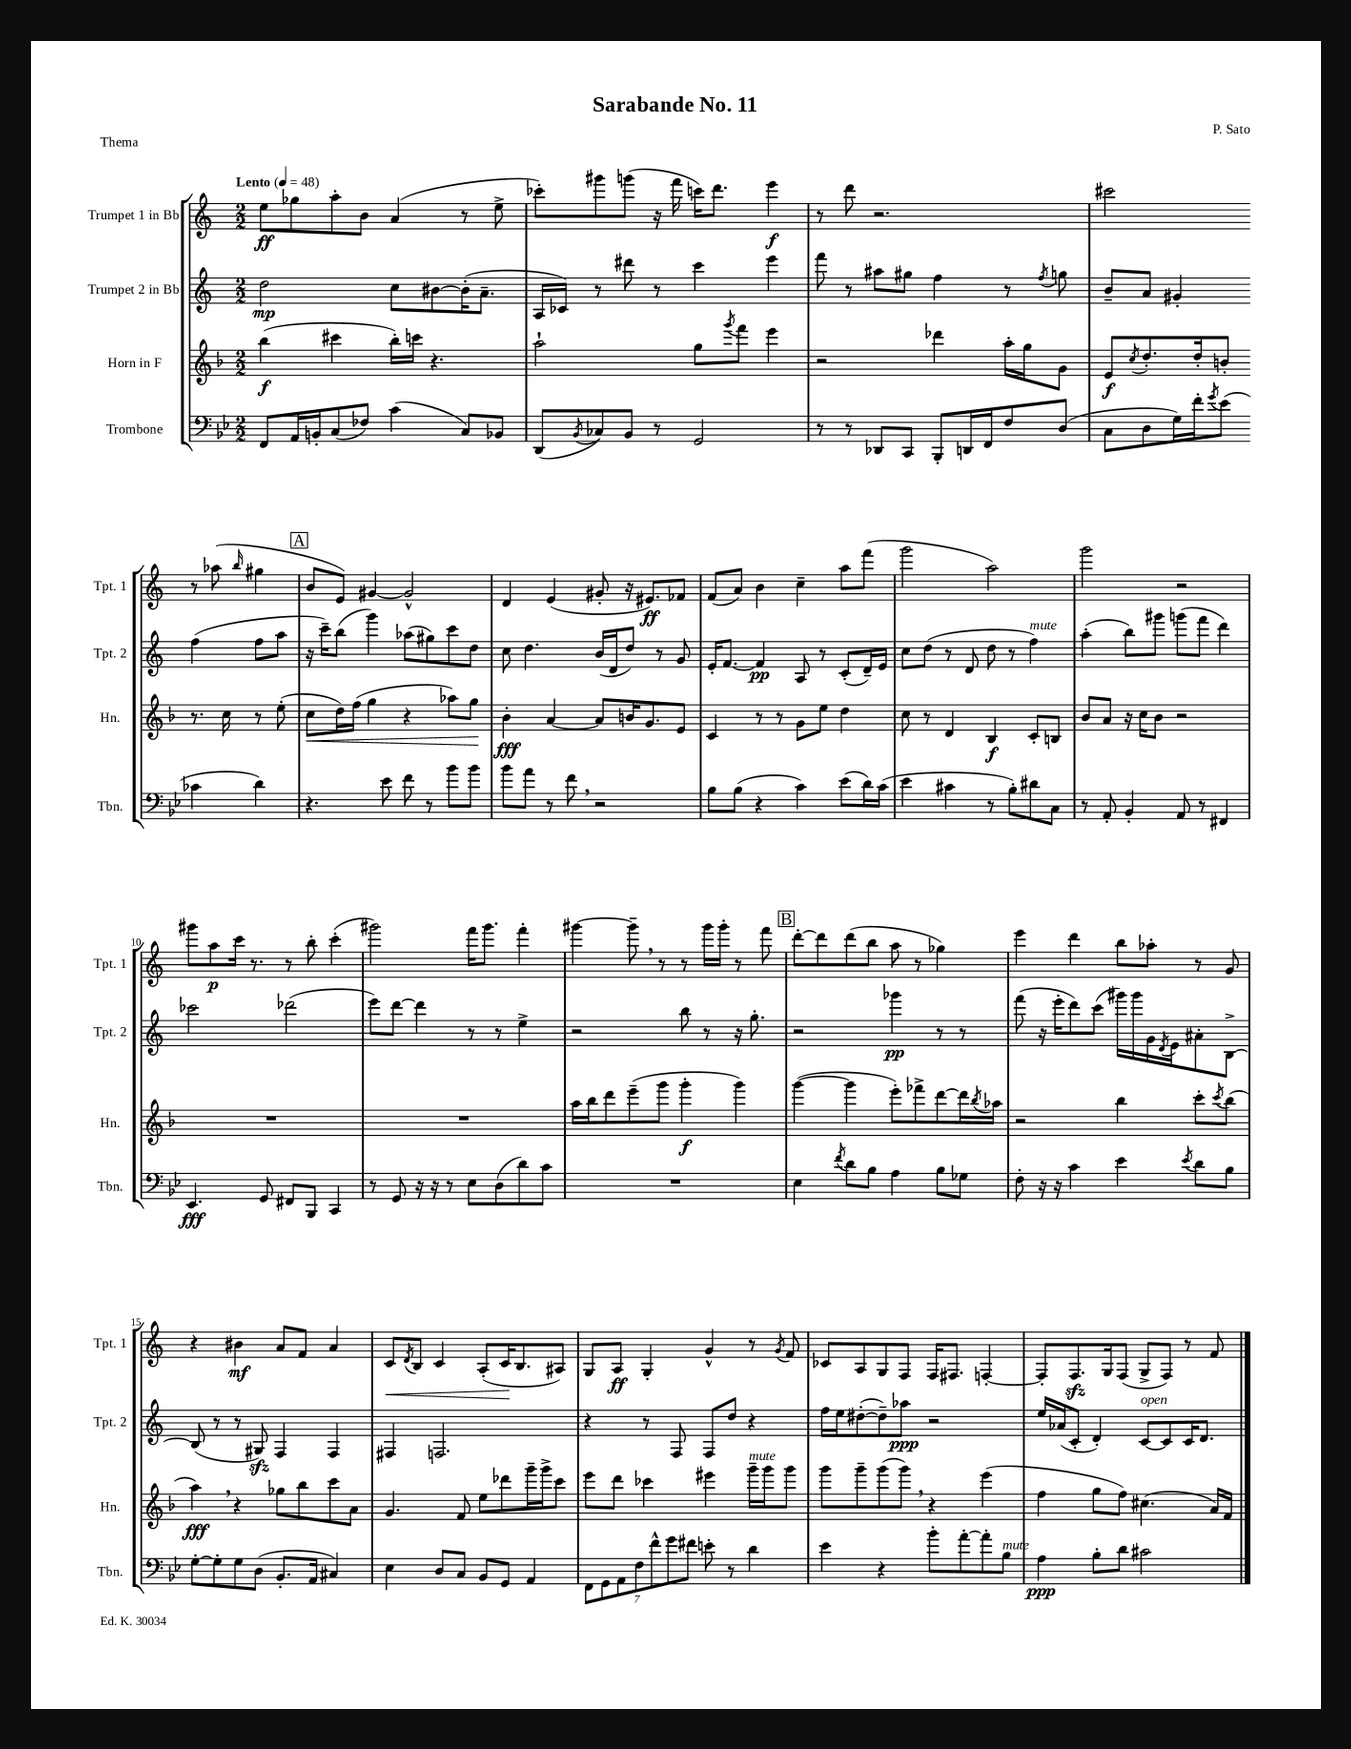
\header { title = "Sarabande No. 11" composer = "P. Sato" piece = "Thema" }
<<
\new StaffGroup <<
\new Staff = "s0" \with { instrumentName = "Trumpet 1 in Bb" shortInstrumentName = "Tpt. 1" } {
    \clef treble \key c \major \numericTimeSignature \time 2/2 \tempo "Lento" 4 = 48
    e''8\ff ges''8 a''8-. b'8 a'4( r8 e''8-> |
    ces'''8-.) gis'''8 g'''8( r16 f'''16 c'''16) d'''8. e'''4\f |
    r8 d'''8 r2. |
    cis'''2 r8 aes''8( \grace { b''16 } gis''4 |
    \mark \markup { \box "A" } b'8 e'8) gis'4~ gis'2-^ |
    d'4 e'4( gis'8-. r16 eis'8.\ff) fes'8 |
    f'8( a'8) b'4 c''4-- a''8 f'''8( |
    g'''2 a''2) |
    g'''2 r2 |
    gis'''8 a''8\p c'''16 r8. r8 b''8-. c'''4-.( |
    gis'''2) f'''16 gis'''8. f'''4-. |
    gis'''4~ gis'''8-- \breathe r8 r8 gis'''16 gis'''16-. r8 f'''8 |
    \mark \markup { \box "B" } d'''8~-. d'''8 d'''8( b''8 a''8 r8 ges''4) |
    e'''4 d'''4 b''8 aes''8-. r8 g'8 |
    r4 bis'4\mf a'8 f'8 a'4 |
    c'8\< \acciaccatura { d'8 } b8 c'4 a8-.( c'16\! b8. ais8) |
    g8 a8\ff g4-. g'4-^ r8 \acciaccatura { g'8 } f'8 |
    ces'8 a8 g8 f8 f16 fis8. f4~-. |
    f8-. f8.\sfz g16 f8( g8-> f8) r8 f'8 \bar "|." |
}
\new Staff = "s1" \with { instrumentName = "Trumpet 2 in Bb" shortInstrumentName = "Tpt. 2" } {
    \clef treble \key c \major \numericTimeSignature \time 2/2
    d''2\mp c''8 bis'8~ bis'16-.( a'8.-- |
    a16 ces'16) r8 dis'''8 r8 c'''4 e'''4 |
    f'''8 r8 ais''8 gis''8 f''4 r8 \acciaccatura { f''8 } g''8 |
    b'8-- a'8 gis'4-. f''4( f''8 a''8 |
    \mark \markup { \box "A" } r16 c'''16--) b''8( g'''4) aes''8( gis''8) c'''8 d''8 |
    c''8 d''4. b'16( d'16 d''8) r8 g'8 |
    e'16-. f'8.~ f'4\pp a8 r8 c'8-.( d'16--) e'16 |
    c''8 d''8( r8 d'8 d''8 r8 f''4^\markup { \italic "mute" }) |
    a''4-.( b''8) gis'''8 g'''8( f'''8 d'''4) |
    ces'''2 des'''2( |
    e'''8) d'''8~ d'''4 r8 r8 e''4-> |
    r2 b''8 r8 r16 g''8.-. |
    \mark \markup { \box "B" } r2 ges'''4\pp r8 r8 |
    f'''8( r16 e'''16-. d'''8) c'''8( gis'''16) gis'''16 g'16 \acciaccatura { d'8 } e'16 ais'8-. b8~-> |
    b8( r8 r8 gis8\sfz) f4 f4 |
    fis4 f2. |
    r4 r8 f8 f8 d''8 r4 |
    f''16 e''16 dis''8~-.( dis''8--) aes''8\ppp r2 |
    e''16 aes'16( c'8-. d'4-.) c'8~^\markup { \italic "open" } c'8 c'16 d'8. \bar "|." |
}
\new Staff = "s2" \with { instrumentName = "Horn in F" shortInstrumentName = "Hn." } {
    \clef treble \key f \major \numericTimeSignature \time 2/2
    bes''4\f( cis'''4 bes''16-.) c'''16 r4. |
    a''2-! g''8 \acciaccatura { g'''8 } f'''8 e'''4 |
    r2 des'''4 a''16-. g''16 g'8 |
    e'8\f \acciaccatura { c''8 } d''8.-. d''16-. b'8-. r8. c''16 r8 e''8-.( |
    \mark \markup { \box "A" } c''8\< d''16) f''16( g''4 r4 aes''8) g''8\! |
    bes'4-.\fff a'4~ a'8 b'16 g'8. e'8 |
    c'4 r8 r8 g'8 e''8 d''4 |
    c''8 r8 d'4 bes4\f c'8-. b8 |
    bes'8 a'8 r16 c''16 bes'8 r2 |
    R1 |
    R1 |
    a''16 bes''16 d'''8 e'''8--( g'''8 g'''4-.\f g'''4) |
    \mark \markup { \box "B" } g'''4~( g'''4 e'''8-.) fes'''8-> d'''8~ d'''16 \acciaccatura { bes''8 } aes''16 |
    r2 bes''4 c'''8-. \acciaccatura { c'''8 } bes''8( |
    a''4\fff) \breathe r4 ges''8 bes''8 c'''8 a'8 |
    g'4. f'8 e''8 des'''8 g'''16-- g'''16-> c'''8 |
    e'''8 d'''8 ces'''4 eis'''4 g'''16--^\markup { \italic "mute" } g'''16 g'''8 |
    g'''8 g'''8-- g'''8( g'''8) \breathe r4 e'''4( |
    f''4 g''8 f''8) cis''4.( a'16) f'16 \bar "|." |
}
\new Staff = "s3" \with { instrumentName = "Trombone" shortInstrumentName = "Tbn." } {
    \clef bass \key bes \major \numericTimeSignature \time 2/2
    f,8 a,16 b,16-. c8( fes8) c'4( c8) bes,8 |
    d,8( \acciaccatura { bes,8 } ces8) bes,8 r8 g,2 |
    r8 r8 des,8 c,8 bes,,8-. d,16 f,16 f8 d8( |
    c8 d8 g16) f'16-. \acciaccatura { g'8 } ees'8( ces'4 d'4) |
    \mark \markup { \box "A" } r4. ees'8 f'8 r8 bes'8 bes'8 |
    bes'8 a'8 r8 f'8 \breathe r2 |
    bes8 bes8( r4 c'4) ees'8( d'16) c'16( |
    ees'4 cis'4 r8 bes8-.) dis'8 c8 |
    r8 a,8-. bes,4-. a,8 r8 fis,4 |
    ees,4.\fff g,8 fis,8 bes,,8 c,4 |
    r8 g,8 r16 r16 r8 ees8 d8( d'8) c'8 |
    R1 |
    \mark \markup { \box "B" } ees4 \acciaccatura { f'8 } d'8 bes8 a4 bes8 ges8 |
    f8-. r16 r16 c'4 ees'4 \acciaccatura { ees'8 } d'8 bes8 |
    g8~-. g8-. g8 d8( bes,8.-. a,16 cis4) |
    ees4 d8 c8 bes,8 g,8 a,4 |
    \tuplet 7/4 { f,8 g,8 a,8 f8 f'8-^ g'8 fis'8 } e'8-. r8 d'4 |
    ees'4 r4 bes'8-. a'8~-. a'8-. bes8^\markup { \italic "mute" } |
    a4\ppp bes8-. d'8 cis'2 \bar "|." |
}
>>
>>
